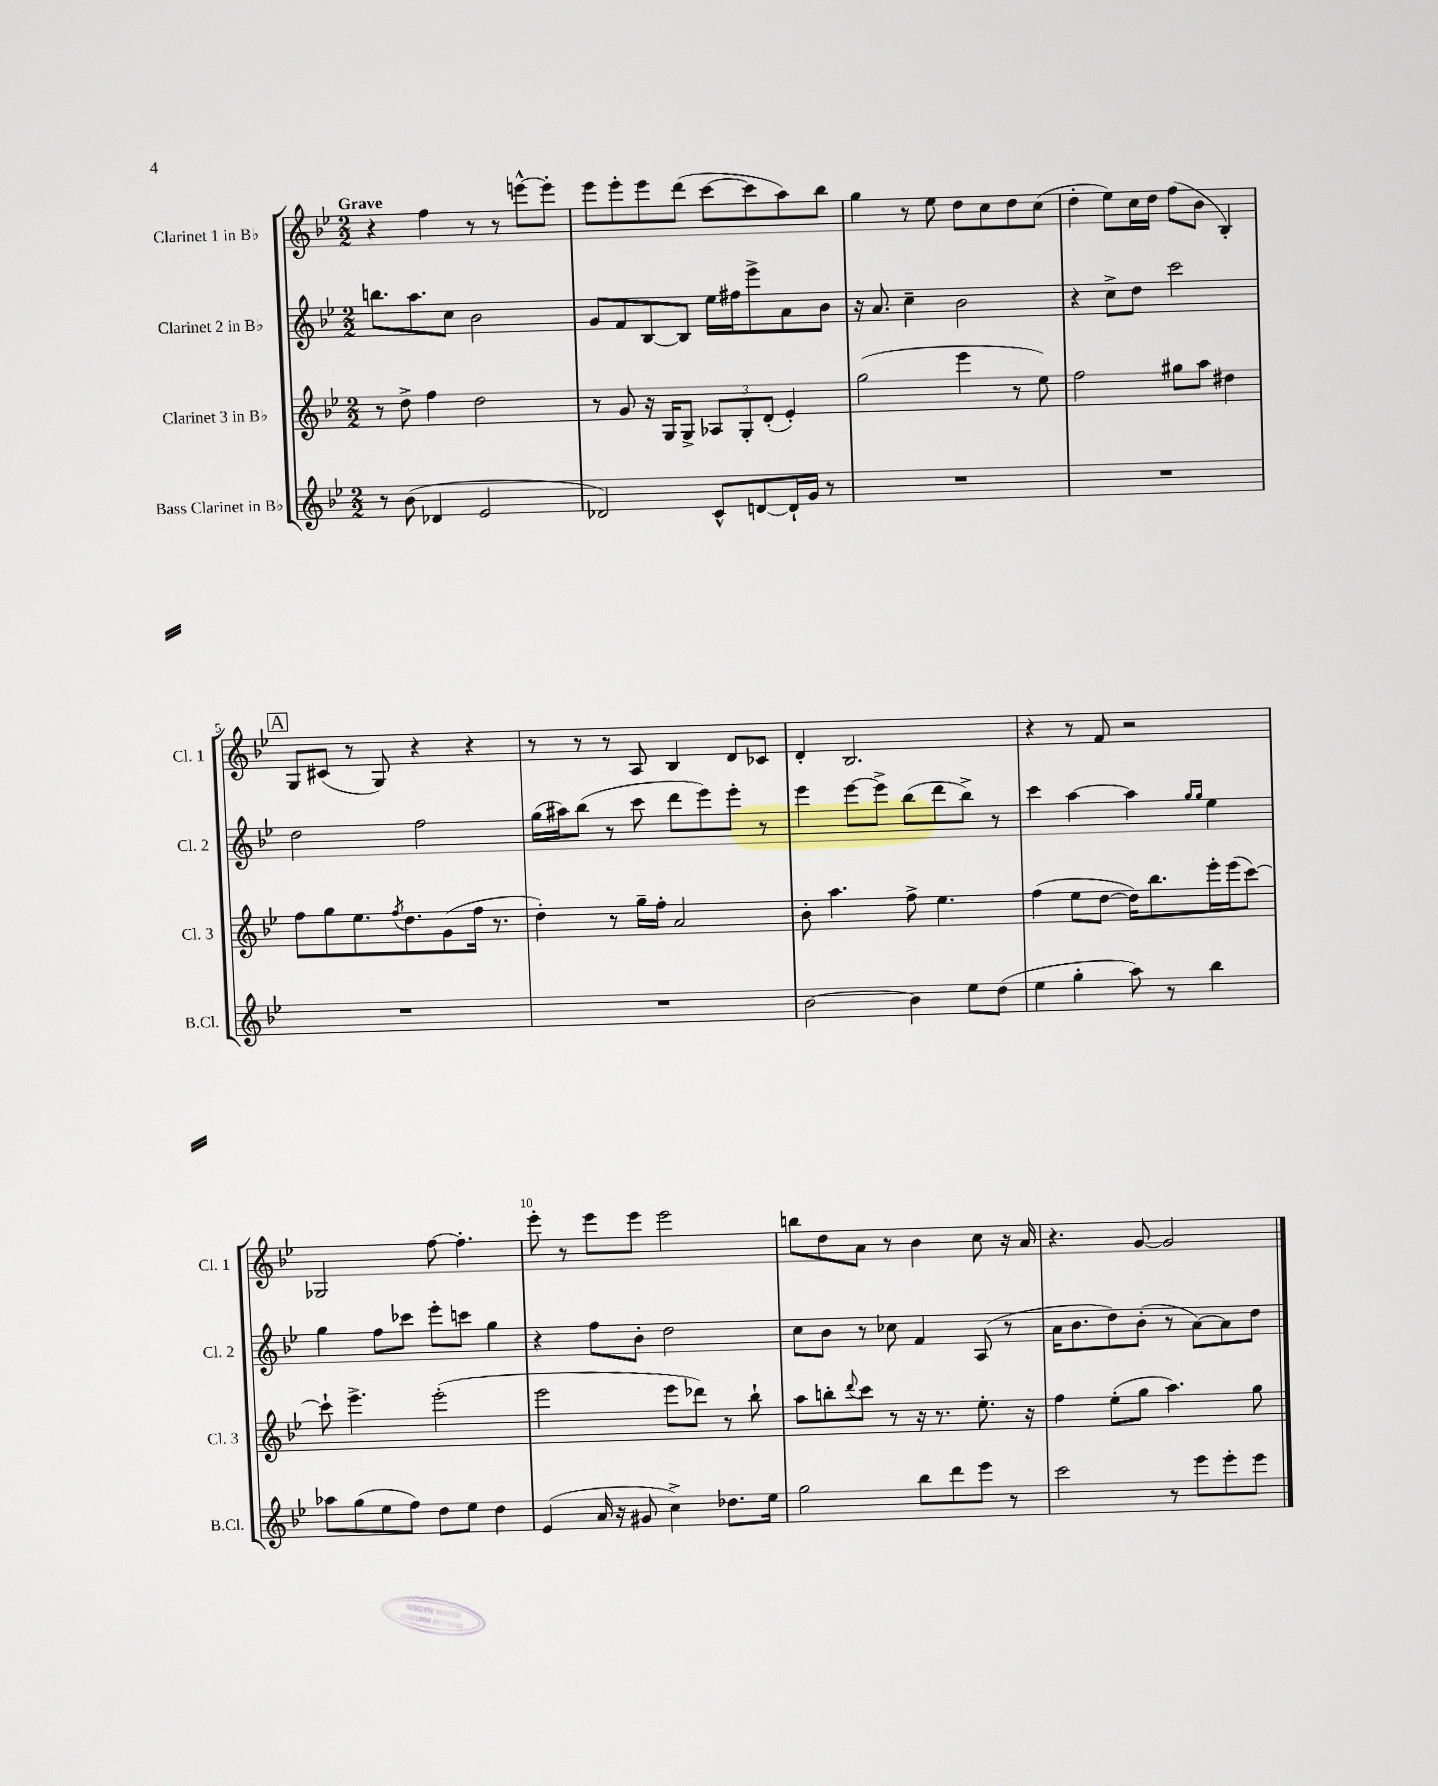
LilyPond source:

<<
\new StaffGroup <<
\new Staff = "s0" \with { instrumentName = "Clarinet 1 in Bb" shortInstrumentName = "Cl. 1" } {
    \clef treble \key bes \major \numericTimeSignature \time 2/2 \tempo "Grave"
    r4 f''4 r8 r8 e'''8~-^ e'''8-. |
    ees'''8 ees'''8-. ees'''8 d'''8( c'''8~ c'''8 a''8) bes''8 |
    g''4 r8 ees''8 d''8 c''8 d''8 c''8( |
    d''4-. ees''8) c''16 d''16 f''8( bes'8 bes4-.) |
    \mark \markup { \box "A" } g8 cis'8( r8 g8) r4 r4 |
    r8 r8 r8 a8 bes4 d'8 ces'8 |
    d'4-. bes2. |
    r4 r8 f'8 r2 |
    ges2 f''8~ f''4.-. |
    ees'''8-. r8 ees'''8 ees'''8 ees'''2 |
    b''8 d''8 a'8 r8 bes'4 c''8 r16 a'16 |
    r4. g'8~ g'2 \bar "|." |
}
\new Staff = "s1" \with { instrumentName = "Clarinet 2 in Bb" shortInstrumentName = "Cl. 2" } {
    \clef treble \key bes \major \numericTimeSignature \time 2/2
    b''8. a''8. c''8 bes'2 |
    g'8 f'8 bes8~ bes8 ees''16 fis''16 ees'''8-> a'8 bes'8 |
    r16 a'8. c''4-- bes'2 |
    r4 c''8-> d''8 c'''2 |
    \mark \markup { \box "A" } d''2 f''2 |
    g''16( ais''16) bes''8( r8 c'''8 d'''8 ees'''8) ees'''8-. r8 |
    ees'''4 ees'''8~ ees'''8-> bes''8( d'''8 bes''8->) r8 |
    c'''4 a''4~ a''4 \grace { g''16 g''16 } ees''4 |
    g''4 f''8 ces'''8 ees'''8-. c'''8 g''4 |
    r4 f''8 bes'8-. d''2 |
    c''8 bes'8 r8 ces''8 f'4 a8( r8 |
    a'16 bes'8. d''8) bes'8-.( r8 a'8~) a'8 d''8 \bar "|." |
}
\new Staff = "s2" \with { instrumentName = "Clarinet 3 in Bb" shortInstrumentName = "Cl. 3" } {
    \clef treble \key bes \major \numericTimeSignature \time 2/2
    r8 d''8-> f''4 d''2 |
    r8 g'8 r16 g16 g8-> \tuplet 3/2 { aes8 g8-. d'8-.( } ees'4-.) |
    g''2( ees'''4 r8 ees''8) |
    f''2 gis''8 a''8 dis''4 |
    \mark \markup { \box "A" } f''8 g''8 ees''8. \acciaccatura { f''8 } d''8. g'8( f''16 r8. |
    d''4-.) r8 g''16-- f''16-. a'2 |
    bes'8-. a''4. f''8-> ees''4. |
    f''4( ees''8 d''8~ d''16) bes''8. ees'''16-. ees'''16( c'''8~) |
    c'''8-! ees'''4.-> ees'''2-.( |
    ees'''2 ees'''8 des'''8) r8 bes''8-! |
    a''8 b''8-. \appoggiatura { d'''8 } c'''8 r8 r16 r8. ees''8.-. r16 |
    f''4 ees''8-.( g''8 a''4.) g''8 \bar "|." |
}
\new Staff = "s3" \with { instrumentName = "Bass Clarinet in Bb" shortInstrumentName = "B.Cl." } {
    \clef treble \key bes \major \numericTimeSignature \time 2/2
    r8 bes'8( des'4 ees'2 |
    des'2) c'8-^ d'8~ d'16-! g'16 r8 |
    R1 |
    R1 |
    \mark \markup { \box "A" } R1 |
    R1 |
    bes'2~ bes'4 ees''8 d''8( |
    ees''4 g''4-. a''8) r8 bes''4 |
    aes''8 g''8( ees''8 f''8) d''8 ees''8 d''4 |
    ees'4( a'16 r16 gis'8 c''4->) des''8. ees''16 |
    g''2 bes''8 d'''8 ees'''8 r8 |
    c'''2 r8 ees'''8 ees'''8-. ees'''8 \bar "|." |
}
>>
>>
\layout { \context { \Score \override BarNumber.break-visibility = ##(#f #t #t) barNumberVisibility = #(every-nth-bar-number-visible 5) } }
